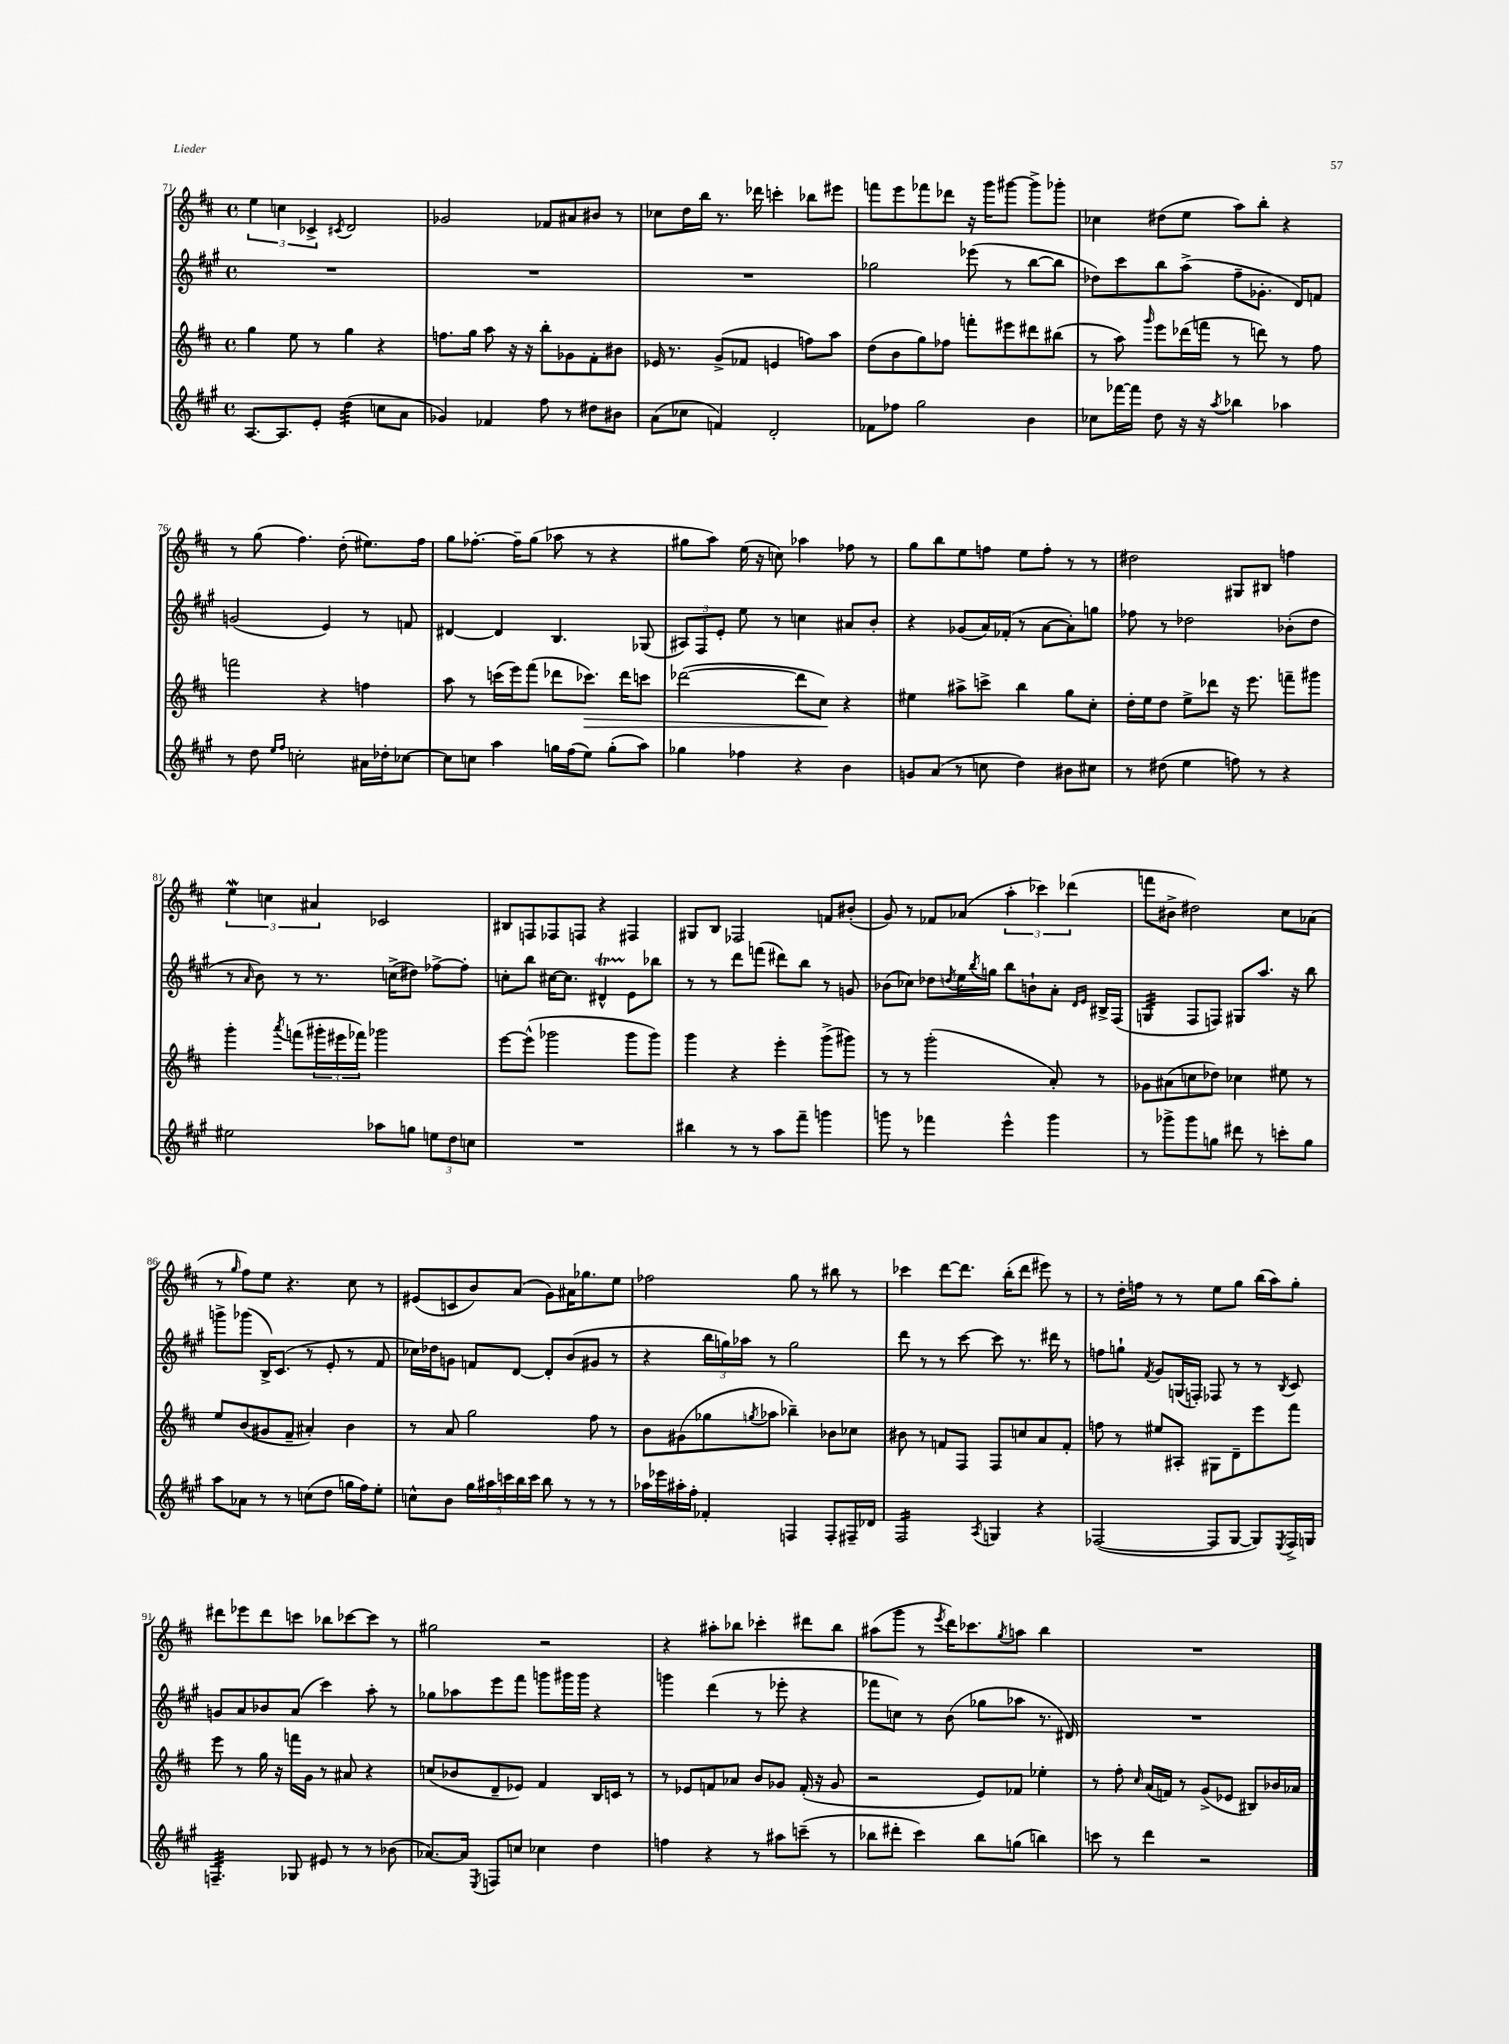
<<
\new StaffGroup <<
\new Staff = "s0" {
    \clef treble \key d \major \defaultTimeSignature \time 4/4
    \tuplet 3/2 { e''4 c''4 ces'4-> } \acciaccatura { cis'8 } d'2 |
    ges'2 fes'8 ais'8 bis'8 r8 |
    ces''8 d''16 b''16 r8. des'''16 c'''4-. bes''8 eis'''8 |
    f'''8 e'''8 fes'''8 des'''8 r16 g'''16 gis'''8~ gis'''8-> ges'''8-. |
    ces''4 dis''8( e''8 a''8) b''8-. r4 |
    r8 g''8( fis''4.) d''8-.( eis''8.) fis''16 |
    g''8 fes''8.~-. fes''16-- g''8( aes''8 r8 r4 |
    gis''8 a''8) e''16( r16 c''8) aes''4 fes''8 r8 |
    g''8 b''8 e''8 f''8 e''8 f''8-. r8 r8 |
    dis''2 gis8 bis8 f''4 |
    \tuplet 3/2 { e''4\mordent c''4 ais'4 } ces'2 |
    bis8 f8 fes8 f8 r4 fis4 |
    gis8 b8 fes2 f'8 bis'8-.( |
    g'8) r8 fes'8 aes'8( \tuplet 3/2 { a''4-. ces'''4) des'''4( } |
    f'''8 bis'8-> dis''2) cis''8 aes'8( |
    r8 \grace { g''16 } fis''8) e''8 r4. cis''8 r8 |
    eis'8( c'8 b'8) a'8( g'8) ais'16 ges''8. e''8 |
    fes''2 g''8 r8 bis''8 r8 |
    ces'''4 d'''8~ d'''8. b''16-.( d'''8 eis'''8) r8 |
    r8 d''16-. f''16 r8 r8 e''8 g''8 b''16( a''16) g''8-. |
    dis'''8 ees'''8 dis'''8 c'''8 bes''8 ces'''8~ ces'''8 r8 |
    gis''2 r2 |
    r4 ais''8-. bes''8 ces'''4-. dis'''8 bes''8 |
    ais''8( g'''8 r8 \acciaccatura { e'''8 } d'''16) ces'''8. \acciaccatura { g''8 } a''8 b''4 |
    R1 \bar "|." |
}
\new Staff = "s1" {
    \clef treble \key a \major \defaultTimeSignature \time 4/4
    R1 |
    R1 |
    R1 |
    ges''2 ees'''8( r8 b''8~ b''8 |
    des''8) cis'''8 b''8 a''8->( fis''8-- ges'8.-. d'16) f'8 |
    g'2( e'4) r8 f'8 |
    dis'4~ dis'4 b4. ges8( |
    \tuplet 3/2 { ais8) fis8 e'8-. } e''8 r8 c''4 ais'8 b'8-. |
    r4 ges'8( a'16) fes'16-.( r8 a'8~ a'8-.) g''8 |
    fes''8 r8 des''2 bes'8-.( des''8 |
    r8 \grace { a'16 } b'8) r8 r8. c''16->( dis''8) fes''8~-> fes''8-. |
    c''8-. b''8 cis''16~ cis''8. dis'4-^\startTrillSpan e'8\stopTrillSpan bes''8 |
    r8 r8 d'''8 f'''8( dis'''8) b''8 r8 g'8 |
    bes'8( ces''8) des''8 \acciaccatura { d''8 } e''16 \acciaccatura { b''8 } g''16 b''8 b'8-! a'8-. \grace { d'16 e'16 } bis16-> fis16( |
    g4:32 fis8 f8) gis8 a''8. r16 b''8 |
    g'''8-> ges'''8( b16->) cis'8.( r8 e'8-. r8 fis'8 |
    ces''16) des''16 g'8 f'8 d'8~ d'8-. b'8( gis'8 r8 |
    r4 \tuplet 3/2 { b''16 g''16) aes''16 } r8 g''2 |
    d'''8 r8 r8 cis'''8~ cis'''8 r8. dis'''16 r8 |
    f''8 g''8-! \acciaccatura { fis'8 } gis'8 g16( f16-.) fes8 r8 r8 \acciaccatura { b8 } cis'8 |
    g'8 a'8 bes'8 a'8( cis'''4) a''8-. r8 |
    ges''8 aes''8 e'''8 fis'''8 g'''8 gis'''16 gis'''16 r4 |
    g'''4 d'''4( r8 ees'''8-. r4 |
    fes'''8 c''8) r8 b'8( ges''8 aes''8 r8. dis'16) |
    R1 \bar "|." |
}
\new Staff = "s2" {
    \clef treble \key d \major \defaultTimeSignature \time 4/4
    g''4 e''8 r8 g''4 r4 |
    f''8. g''16 a''8 r16 r16 b''8-. ges'8 fis'8-. bis'8 |
    ees'16 r8. g'8->( fes'8 e'4 f''8) a''8 |
    d''8( b'8 g''8) fes''8 f'''8-. eis'''8 dis'''8 bis''8( |
    r8 a''8) \grace { g'''16 } e'''8 des'''16( f'''16 r8 d'''8) r8 fis''8 |
    f'''2 r4 f''4 |
    a''8 r8 c'''16( e'''16) fis'''8( des'''8 ces'''8.\>) des'''16 c'''8 |
    des'''2~( des'''8 cis''8\!) r4 |
    eis''4 ais''8-> c'''8-> b''4 g''8 cis''8-. |
    d''16-. e''16 d''8 e''8-> des'''8 r16 e'''8. f'''8-- gis'''8 |
    g'''4-. \acciaccatura { a'''8 } f'''8( \tuplet 3/2 { gis'''16-. eis'''16 fes'''16) } ges'''2 |
    e'''8~ e'''8-^( ges'''2 ges'''8 ges'''8) |
    g'''4 r4 e'''4-. g'''8->( gis'''8) |
    r8 r8 g'''2-.( a'8-.) r8 |
    ges'8 ais'8( c''8 des''8) ces''4 eis''8 r8 |
    e''8 b'8( gis'8 fis'8-- ais'4-.) b'4 |
    r8 a'8 g''2 fis''8 r8 |
    b'8 gis'8( ges''8 \acciaccatura { g''8 } aes''8 bes''4--) bes'8 ces''8 |
    bis'8 r8 f'8 fis8 fis8 c''8 a'8 f'8-. |
    f''8 r8 eis''8 ais8-. gis8 d'8-- e'''8 fis'''8 |
    e'''8 r8 g''16 r16 f'''16 g'16 r8 ais'8 r4 |
    c''8( bes'8 d'8-- ees'8) fis'4 b16 c'16 r8 |
    r8 ees'8 f'8 aes'8 b'8 ges'8 f'16-.( r16 ges'8 |
    r2 e'8) fes'8 ees''4-. |
    r8 fis''8-. \grace { cis''16 } a'16( f'16) r8 g'8->( ees'8 bis8) bes'16 aes'16 \bar "|." |
}
\new Staff = "s3" {
    \clef treble \key a \major \defaultTimeSignature \time 4/4
    a8.~ a8. e'8-. d''4:32( c''8 a'8 |
    ges'4) fes'4 fis''8 r8 dis''8 bis'8 |
    a'8( ces''8 f'4) d'2-. |
    fes'8 fes''8 gis''2 b'4 |
    ces''8 fes'''16~ fes'''16 d''8 r16 r16 \acciaccatura { a''8 } bes''4 aes''4 |
    r8 d''8 \grace { e''16 fis''16 } c''2-. ais'16 des''16-. ces''8~ |
    ces''8 c''8 a''4 g''16 fis''16( e''8) g''8-.( a''8) |
    ges''4 fes''4 r4 b'4 |
    g'8 a'8( r8 c''8 d''4) bis'8 cis''8 |
    r8 dis''8( e''4 f''8) r8 r4 |
    eis''2 aes''8 g''8 \tuplet 3/2 { e''8 d''8 c''8 } |
    R1 |
    bis''4 r8 r8 a''8 fis'''8-- g'''4 |
    g'''8 r8 fes'''4 e'''4-^ g'''4 |
    r8 ges'''8-> ges'''8 g''8 dis'''8 r8 c'''8-. g''8 |
    a''8 aes'8 r8 r8 c''8( d''8 g''16 fis''16) e''8-. |
    c''8-^ b'8 \tuplet 5/4 { gis''16 ais''16 c'''16 b''16 c'''16 } b''8 r8 r8 r8 |
    aes''16 ees'''16 ais''16-. fis''16-. fes'4-. f4 f8-. fis16-- des'16 |
    fis2:16 \acciaccatura { a8 } g4 r4 |
    fes2~( fes8 gis8~ gis8) \acciaccatura { e8 } fes16-> g16 |
    f4.:32-- ges8 eis'8 r8 r8 bes'8( |
    aes'8.~) aes'16 \acciaccatura { e8 } f8 c''8 ces''4 d''4 |
    f''4 r4 r8 ais''8 c'''8--( r8 |
    bes''8 dis'''8-. cis'''4) bes''8 g''8( b''4) |
    c'''8 r8 d'''4 r2 \bar "|." |
}
>>
>>
\layout { \context { \Score currentBarNumber = #71 } }
